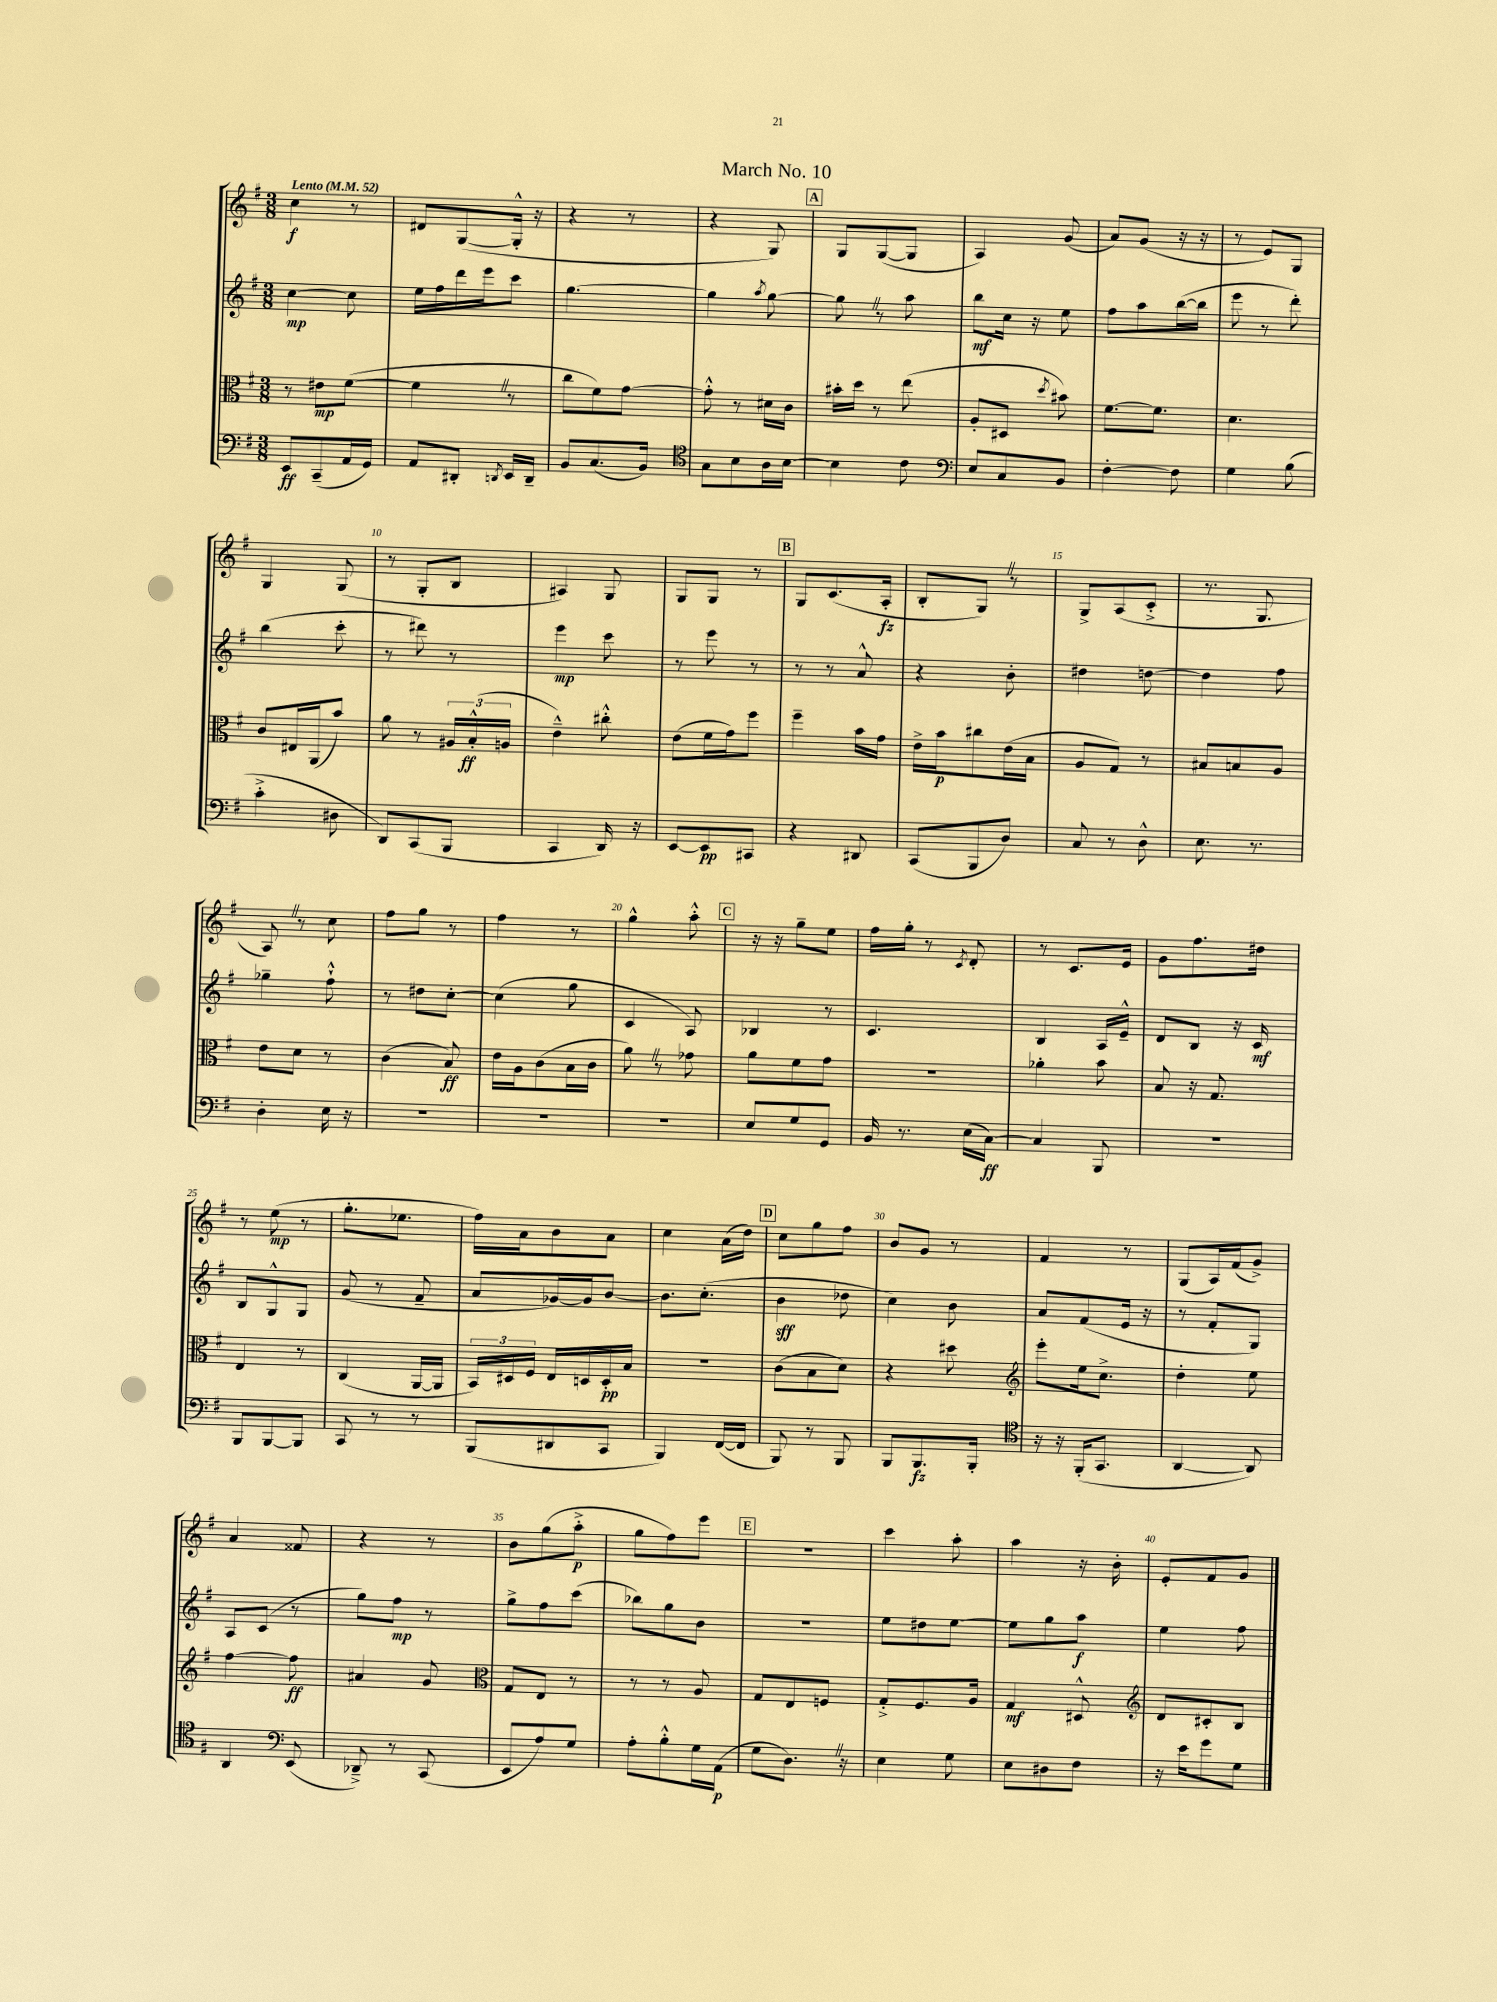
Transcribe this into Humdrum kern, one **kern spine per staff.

**kern	**dynam	**kern	**dynam	**kern	**dynam	**kern	**dynam
*part4	*part4	*part3	*part3	*part2	*part2	*part1	*part1
*staff4	*staff4	*staff3	*staff3	*staff2	*staff2	*staff1	*staff1
*clefF4	*	*clefC3	*	*clefG2	*	*clefG2	*
*k[f#]	*	*k[f#]	*	*k[f#]	*	*k[f#]	*
*M3/8	*	*M3/8	*	*M3/8	*	*M3/8	*
*MM52	*	*MM52	*	*MM52	*	*MM52	*
=1	=1	=1	=1	=1	=1	=1	=1
!	!	!	!	!	!	!LO:TX:a:B:t=Lento	!
8EE/L	ff	8r	.	[4cc\	mp	4cc\	f
(8CC~/	.	8e#X\L	mp	.	.	.	.
16AA/L	.	([8f#\J	.	8cc\]	.	8r	.
16GG/JJ)	.	.	.	.	.	.	.
=2	=2	=2	=2	=2	=2	=2	=2
8AA/L	.	4f#Z\]	.	16ee\LL	.	8d#X/L	.
.	.	.	.	16ff#\	.	.	.
8DD#X'/J	.	.	.	16ddd\	.	([8G/	.
.	.	.	.	16eee\J	.	.	.
8qDDn/	.	.	.	.	.	.	.
16EE/LL	.	8r	.	8ccc\J	.	16G'^^/Jk]	.
16DD~/JJ	.	.	.	.	.	16r	.
=3	=3	=3	=3	=3	=3	=3	=3
8BB/L	.	8cc\L	.	[4.gg\	.	4r	.
(8.C/	.	8f#\)	.	.	.	.	.
.	.	[8g\J	.	.	.	8r	.
16BB/Jk)	.	.	.	.	.	.	.
=4	=4	=4	=4	=4	=4	=4	=4
*clefC4	*	*	*	*	*	*	*
8G\L	.	8g'^^\]	.	4gg\]	.	4r	.
8B\	.	8r	.	.	.	.	.
.	.	.	.	8qaa/	.	.	.
16A\L	.	16d#X\LL	.	[8gg\	.	8G/)	.
[16B\JJ	.	16c\JJ	.	.	.	.	.
!!LO:REH:place=s1:t=A
=5	=5	=5	=5	=5	=5	=5	=5
4B\]	.	16b#X'\LL	.	8ggZ\]	.	8G/L	.
.	.	16dd\JJ	.	.	.	.	.
.	.	8r	.	8r	.	([8G/	.
8c\	.	(8ee\	.	8aa\	.	8G/J]	.
=6	=6	=6	=6	=6	=6	=6	=6
*clefF4	*	*	*	*	*	*	*
8E/L	.	8A'/L	.	8bb\L	mf	4A/)	.
8C/	.	8D#X/J	.	16cc\Jk	.	.	.
.	.	.	.	16r	.	.	.
.	.	8qdd/	.	.	.	.	.
8BB/J	.	8b#X\)	.	8ee\	.	(8g/	.
=7	=7	=7	=7	=7	=7	=7	=7
[4F#'\	.	[8.f#\L	.	8ff#\L	.	8a/L)	.
.	.	.	.	8aa\	.	(8g/J	.
.	.	8.f#\J]	.	.	.	.	.
8F#\]	.	.	.	([16bb\L	.	16r	.
.	.	.	.	16bb\JJ]	.	16r	.
=8	=8	=8	=8	=8	=8	=8	=8
4G\	.	4.d\	.	8eee\	.	8r	.
.	.	.	.	8r	.	8e/L)	.
(8B\	.	.	.	8ddd'\)	.	8G/J	.
!!LO:LB:g=z
=9	=9	=9	=9	=9	=9	=9	=9
4c'^\	.	8c/L	.	(4bb\	.	4G/	.
.	.	16E#X/L	.	.	.	.	.
.	.	(16AA/J	.	.	.	.	.
8D#X\	.	8b/J)	.	8ccc'\	.	(8G/	.
=10	=10	=10	=10	=10	=10	=10	=10
8DD/L)	.	8a\	.	8r	.	8r	.
(8CC/	.	8r	.	8ddd#X\)	.	8G'/L	.
8BBB/J	.	24A#X/LL	.	8r	.	8B/J	.
.	.	(24B'^^/	ff	.	.	.	.
.	.	24An/JJ	.	.	.	.	.
=11	=11	=11	=11	=11	=11	=11	=11
4CC/	.	4e~^^\)	.	4eee\	mp	4A#X/)	.
16DD/)	.	8cc#X'^^\	.	8ccc\	.	8G/	.
16r	.	.	.	.	.	.	.
=12	=12	=12	=12	=12	=12	=12	=12
[8EE/L	.	(8e\L	.	8r	.	8G/L	.
8EE/]	pp	16f#\L	.	8eee\	.	8G/J	.
.	.	16g\J)	.	.	.	.	.
8CC#X/J	.	8ff#\J	.	8r	.	8r	.
!!LO:REH:place=s1:t=B
=13	=13	=13	=13	=13	=13	=13	=13
4r	.	4ff#~\	.	8r	.	8G/L	.
.	.	.	.	8r	.	(8.c/	.
8DD#X/	.	16b\LL	.	8a^^/	.	.	.
.	.	16g\JJ	.	.	.	16A'/Jk	fz
=14	=14	=14	=14	=14	=14	=14	=14
(8CC/L	.	16e^\LL	.	4r	.	8B'/L	.
.	.	16b\J	p	.	.	.	.
8BBB/	.	8cc#X\	.	.	.	8GZ/J)	.
8D/J)	.	(16e\L	.	8b'\	.	8r	.
.	.	16B\JJ	.	.	.	.	.
=15	=15	=15	=15	=15	=15	=15	=15
8C/	.	8A/L	.	4dd#X\	.	8G^/L	.
8r	.	8G/J)	.	.	.	(8A/	.
8D^^\	.	8r	.	[8ddn\	.	8c'^/J	.
=16	=16	=16	=16	=16	=16	=16	=16
8.E\	.	8B#X/L	.	4dd\]	.	8.r	.
.	.	8Bn/	.	.	.	.	.
8.r	.	.	.	.	.	8.G/	.
.	.	8A/J	.	8ff#\	.	.	.
!!LO:LB:g=z
=17	=17	=17	=17	=17	=17	=17	=17
4D'\	.	8e\L	.	4gg-X~\	.	8AZ/)	.
.	.	8d\J	.	.	.	8r	.
16E\	.	8r	.	8ff#`^^\	.	8cc\	.
16r	.	.	.	.	.	.	.
=18	=18	=18	=18	=18	=18	=18	=18
4.r	.	(4c\	.	8r	.	8ff#\L	.
.	.	.	.	8dd#X\L	.	8gg\J	.
.	.	8B/)	ff	[8cc'\J	.	8r	.
=19	=19	=19	=19	=19	=19	=19	=19
4.r	.	16e\LL	.	(4cc\]	.	4ff#\	.
.	.	16A\J	.	.	.	.	.
.	.	(8c\	.	.	.	.	.
.	.	16B\L	.	8gg\	.	8r	.
.	.	16c\JJ	.	.	.	.	.
=20	=20	=20	=20	=20	=20	=20	=20
4.r	.	8aZ\)	.	4c/	.	4gg^^\	.
.	.	8r	.	.	.	.	.
.	.	8g-X\	.	8A/)	.	8aa'^^\	.
!!LO:REH:place=s1:t=C
=21	=21	=21	=21	=21	=21	=21	=21
8E/L	.	8a\L	.	4B-X/	.	16r	.
.	.	.	.	.	.	16r	.
8G/	.	8f#\	.	.	.	8gg~\L	.
8GG/J	.	8g\J	.	8r	.	8ee\J	.
=22	=22	=22	=22	=22	=22	=22	=22
16BB/	.	4.r	.	4.c/	.	16ff#\LL	.
8.r	.	.	.	.	.	16gg'\JJ	.
.	.	.	.	.	.	8r	.
.	.	.	.	.	.	8qc/	.
(16E\LL	.	.	.	.	.	8d'/	.
[16C\JJ)	ff	.	.	.	.	.	.
=23	=23	=23	=23	=23	=23	=23	=23
4C/]	.	4a-X'\	.	4B/	.	8r	.
.	.	.	.	.	.	8.c/L	.
8BBB/	.	8b\	.	16A/LL	.	.	.
.	.	.	.	16e~^^/JJ	.	16e/Jk	.
=24	=24	=24	=24	=24	=24	=24	=24
4.r	.	8B/	.	8d/L	.	8g\L	.
.	.	16r	.	8B/J	.	8.ff#\	.
.	.	8.G/	.	.	.	.	.
.	.	.	.	16r	.	.	.
.	.	.	.	16c/	mf	16dd#X\Jk	.
!!LO:LB:g=z
=25	=25	=25	=25	=25	=25	=25	=25
8BBB/L	.	4E/	.	8B/L	.	8r	.
[8BBB/	.	.	.	8G^^/	.	(8ee\	mp
8BBB/J]	.	8r	.	8G/J	.	8r	.
=26	=26	=26	=26	=26	=26	=26	=26
8CC/	.	(4C/	.	(8g/	.	8.gg'\L	.
8r	.	.	.	8r	.	.	.
.	.	.	.	.	.	8.ee-X\J	.
8r	.	[16AA/LL	.	8f#~/	.	.	.
.	.	16AA/JJ]	.	.	.	.	.
=27	=27	=27	=27	=27	=27	=27	=27
(8BBB/L	.	24BB/LL)	.	8a/L	.	16ff#\LL)	.
.	.	24D#X/	.	.	.	.	.
.	.	.	.	.	.	16a\J	.
.	.	24F#/JJ	.	.	.	.	.
8DD#X/	.	16E/LL	.	[16g-X/L)	.	8b\	.
.	.	16Dn/	.	16g-/J]	.	.	.
8CC/J	.	16D'/	pp	[8b/J	.	8a\J	.
.	.	16B/JJ	.	.	.	.	.
=28	=28	=28	=28	=28	=28	=28	=28
4BBB/)	.	4.r	.	8.b\L]	.	4cc\	.
.	.	.	.	(8.cc'\J	.	.	.
([16FF#/LL	.	.	.	.	.	(16a\LL	.
16FF#/JJ]	.	.	.	.	.	16dd\JJ)	.
!!LO:REH:place=s1:t=D
=29	=29	=29	=29	=29	=29	=29	=29
8BBB/)	.	(8c\L	.	4b\	sff	8cc\L	.
8r	.	8B\	.	.	.	8gg\	.
8BBB/	.	8d\J)	.	8dd-X\	.	8ff#\J	.
=30	=30	=30	=30	=30	=30	=30	=30
8BBB/L	.	4r	.	4cc\)	.	8b/L	.
8.BBB/	fz	.	.	.	.	8g/J	.
.	.	8dd#X\	.	8b\	.	8r	.
16BBB'/Jk	.	.	.	.	.	.	.
=31	=31	=31	=31	=31	=31	=31	=31
*clefC4	*	*clefG2	*	*	*	*	*
16r	.	8eee'\L	.	8a/L	.	4f#/	.
16r	.	.	.	.	.	.	.
(16FF#'/KL	.	16ee\k	.	(8f#/	.	.	.
8.GG/J	.	8.cc^\J	.	.	.	.	.
.	.	.	.	16e/Jk	.	8r	.
.	.	.	.	16r	.	.	.
=32	=32	=32	=32	=32	=32	=32	=32
[4AA/	.	4dd'\	.	8r	.	(8G/L	.
.	.	.	.	8f#'/L	.	16A/L)	.
.	.	.	.	.	.	(16f#/J	.
8AA/])	.	8ee\	.	8G/J)	.	8g^/J)	.
!!LO:LB:g=z
=33	=33	=33	=33	=33	=33	=33	=33
4AA/	.	[4ff#\	.	8A/L	.	4a/	.
.	.	.	.	(8c/J	.	.	.
*clefF4	*	*	*	*	*	*	*
(8EE/	.	8ff#\]	ff	8r	.	8f##X/	.
=34	=34	=34	=34	=34	=34	=34	=34
8DD-X~^/)	.	4a#X/	.	8gg\L)	.	4r	.
8r	.	.	.	8ff#\J	mp	.	.
(8CC/	.	8g/	.	8r	.	8r	.
=35	=35	=35	=35	=35	=35	=35	=35
*	*	*clefC3	*	*	*	*	*
8EE/L	.	8G/L	.	8gg^\L	.	8b\L	.
8A/)	.	8E/J	.	8ff#\	.	(8gg\	.
8G/J	.	8r	.	(8ccc\J	.	8aa'^\J	p
=36	=36	=36	=36	=36	=36	=36	=36
8A'\L	.	8r	.	8bb-X\L)	.	8gg\L	.
8B'^^\	.	8r	.	8gg\	.	8ff#\)	.
16G\L	.	8A/	.	8b\J	.	8eee\J	.
(16AA\JJ	p	.	.	.	.	.	.
!!LO:REH:place=s1:t=E
=37	=37	=37	=37	=37	=37	=37	=37
8G\L	.	8G/L	.	4.r	.	4.r	.
8.DZ\J)	.	8E/	.	.	.	.	.
.	.	8Fn/J	.	.	.	.	.
16r	.	.	.	.	.	.	.
=38	=38	=38	=38	=38	=38	=38	=38
4E\	.	8G'^/L	.	8ee\L	.	4ccc\	.
.	.	8.F#/	.	8dd#X\	.	.	.
8G\	.	.	.	[8ee\J	.	8aa'\	.
.	.	16A/Jk	.	.	.	.	.
=39	=39	=39	=39	=39	=39	=39	=39
8E\L	.	4G/	mf	8ee\L]	.	4aa\	.
8D#X\	.	.	.	8gg\	.	.	.
8F#\J	.	8D#X^^/	.	8aa\J	f	16r	.
.	.	.	.	.	.	16b'\	.
=40	=40	=40	=40	=40	=40	=40	=40
*	*	*clefG2	*	*	*	*	*
16r	.	8d/L	.	4ee\	.	8e'/L	.
16e\KL	.	.	.	.	.	.	.
8g\	.	8c#X'/	.	.	.	8f#/	.
8G\J	.	8B/J	.	8ff#\	.	8g/J	.
==	==	==	==	==	==	==	==
*-	*-	*-	*-	*-	*-	*-	*-
